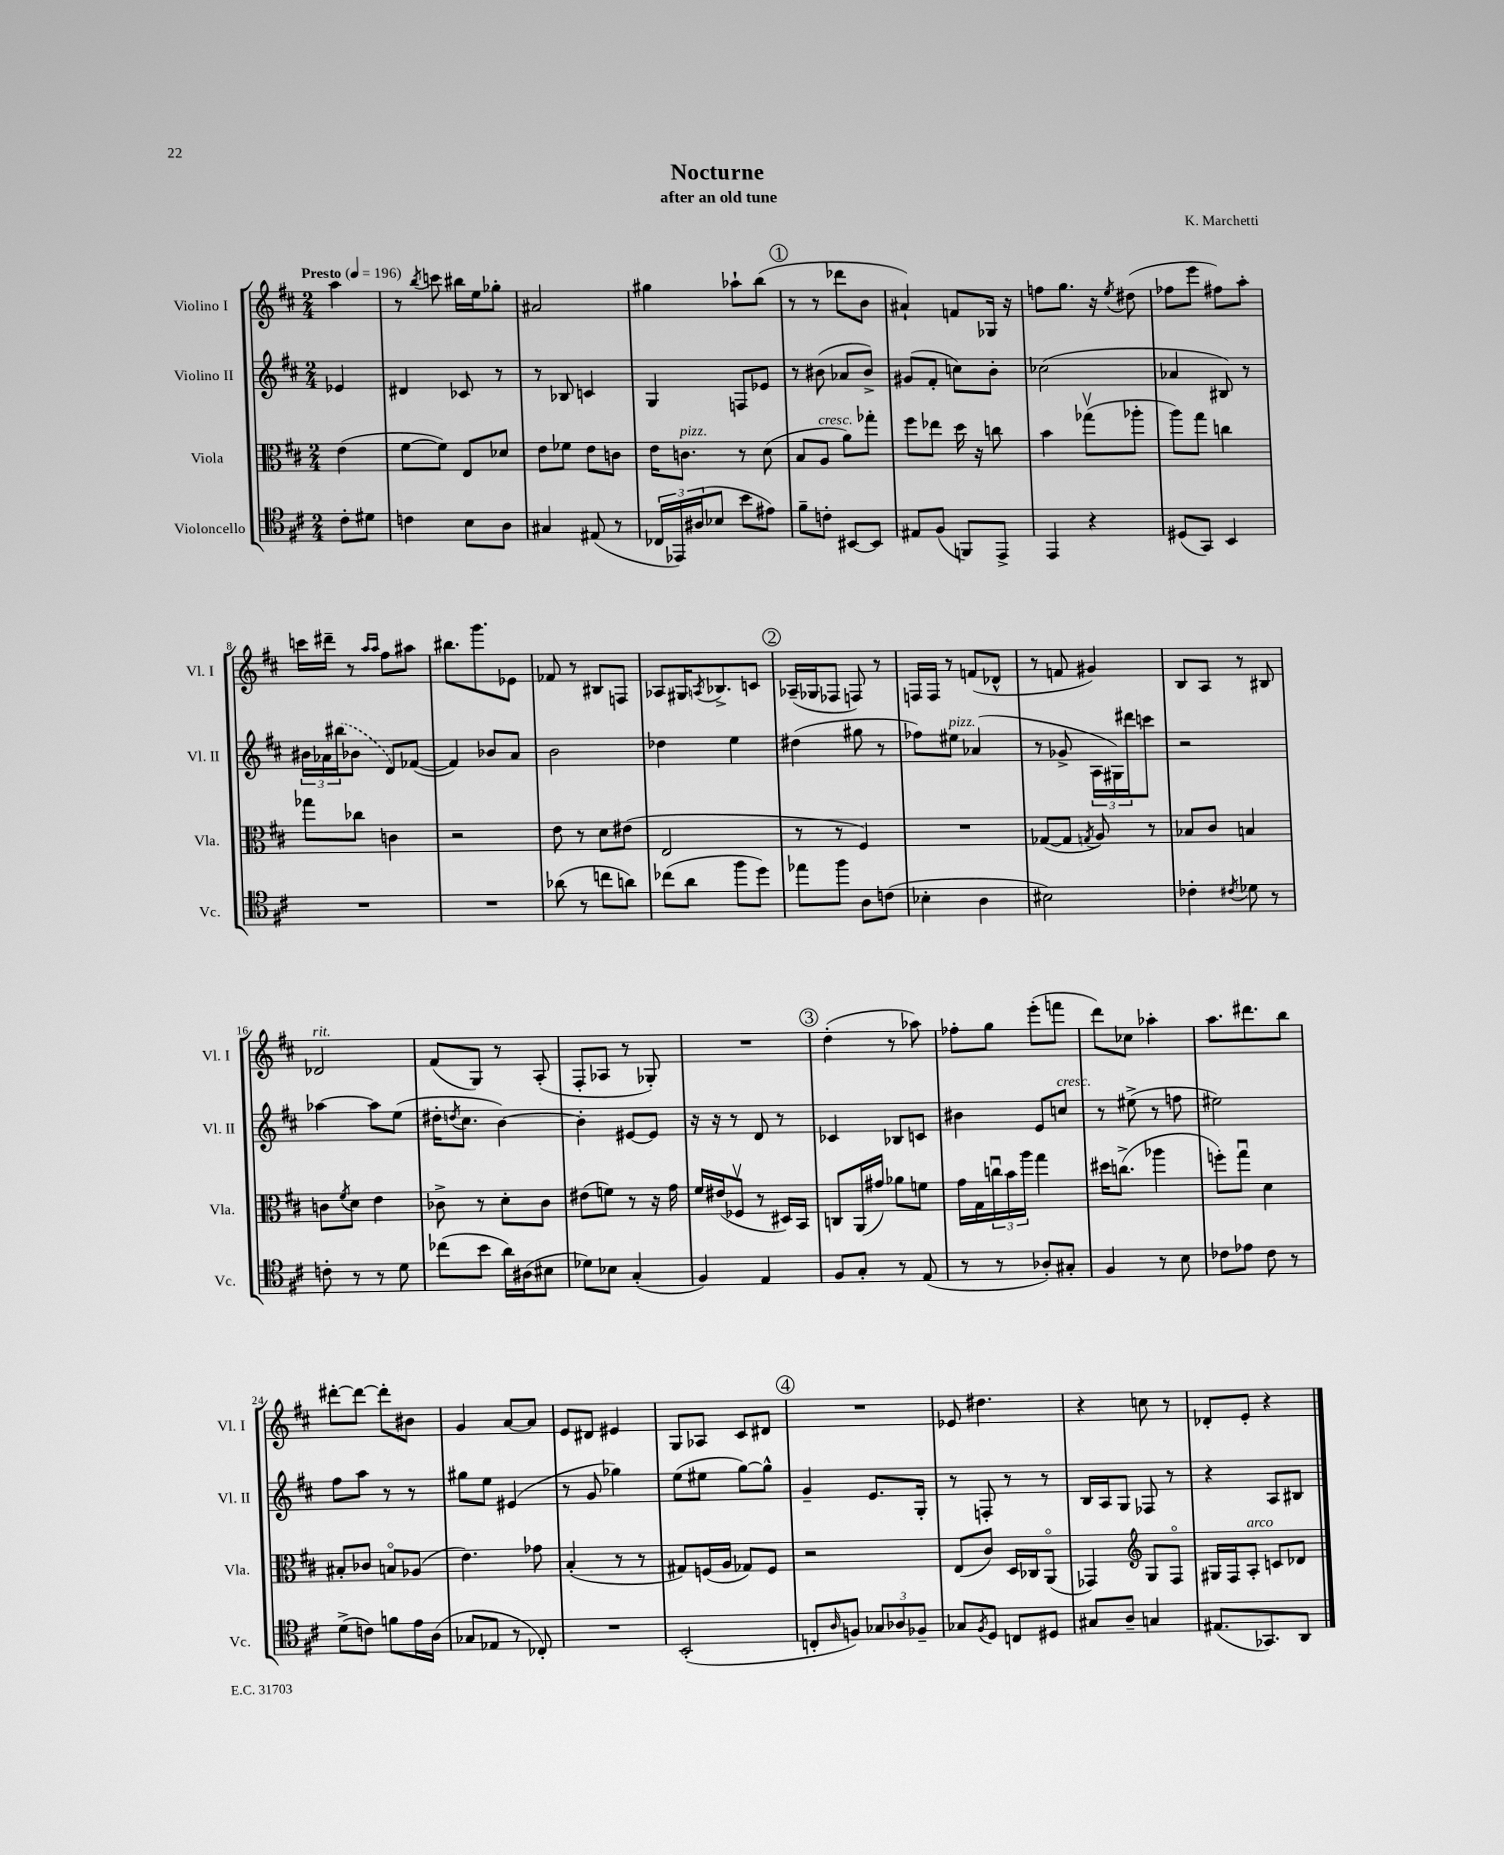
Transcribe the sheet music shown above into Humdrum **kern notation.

**kern	**kern	**kern	**kern
*part4	*part3	*part2	*part1
*staff4	*staff3	*staff2	*staff1
*I"Violoncello	*I"Viola	*I"Violino II	*I"Violino I
*I'Vc.	*I'Vla.	*I'Vl. II	*I'Vl. I
*clefC4	*clefC3	*clefG2	*clefG2
*k[f#c#]	*k[f#c#]	*k[f#c#]	*k[f#c#]
*M2/4	*M2/4	*M2/4	*M2/4
*MM196	*MM196	*MM196	*MM196
=	=	=	=
!	!	!	!LO:TX:a:B:t=Presto
8c#'\L	(4e\	4e-X/	4aa\
8d#X\J	.	.	.
=1	=1	=1	=1
4cn\	[8f#\L	4d#X/	8r
.	.	.	8qbb/
.	8f#\J])	.	8cccn\
8B\L	8E/L	8c-X/	16bb#X\LL
.	.	.	16ee\J
8A\J	8d-X/J	8r	8gg-X'\J
=2	=2	=2	=2
4G#X/	8e\L	8r	2a#X/
.	8f-X\J	8B-X/	.
(8E#X/	8e\L	4cn/	.
8r	8cn\J	.	.
=3	=3	=3	=3
24C-X/LL	16e\KL	4G/	4gg#X\
24EE-X/)	.	.	.
!	!LO:TX:a:i:t=pizz.	!	!
.	8.cn\J	.	.
(24A#X/J	.	.	.
8B-X/J	.	.	.
8b\L	8r	8Fn/L	8aa-X`\L
8e#X\J)	(8d\	8e-X/J	(8bb\J
!!LO:REH:place=s1:t=1
=4	=4	=4	=4
8f#~\L	8B/L	8r	8r
!	!LO:TX:a:i:t=cresc.	!	!
8cn'\J	8A/J	(8b#X\	8r
[8BB#X/L	8a\L)	8a-X/L	8ddd-X\L
8BB#/J]	8gg-X'\J	8b#^/J)	8b\J
=5	=5	=5	=5
8E#X/L	8ff#\L	(8g#X/L	4a#X`/)
(8F#/J	8ee-X\J	8f#'/J	.
8FFn/L)	16dd\	8ccn\L)	8fn/L
.	16r	.	.
8EE^/J	8ccn\	8b'\J	16G-X/Jk
.	.	.	16r
=6	=6	=6	=6
4EE/	4b\	(2cc-X\	8ffn\L
.	.	.	8.gg\J
4r	(8gg-Xv\L	.	.
.	.	.	16r
.	.	.	8qee/
.	8aa-X'\J	.	(8dd#X\
=7	=7	=7	=7
(8D#X/L	8aa\L)	4a-X/	8ff-X\L
8GG/J)	8gg\J	.	8eee\J
4BB/	4ccn\	8B#X/)	8ff#X\L)
.	.	8r	8aa'\J
!!LO:LB:g=z
=8	=8	=8	=8
2r	8gg-X\L	24b#X\LL	16cccn\LL
.	.	24a-X\	.
.	.	.	16ddd#X~\JJ
.	.	(24bb#X\J	.
.	8cc-X\J	8b-X\J	8r
.	.	.	16qqaa/LL
.	.	.	16qqaa/JJ
.	4cn\	8d/L)	8ff#\L
.	.	([8f-X/J	8aa#X\J
=9	=9	=9	=9
2r	2r	4f-/])	8.bb#X\L
.	.	.	8.ggg\
.	.	8b-X/L	.
.	.	8a/J	8e-X\J
=10	=10	=10	=10
(8a-X\	8e\	2b\	8f-X/
8r	8r	.	8r
8ccn\L	8d\L	.	8B#X/L
8an\J)	(8e#X\J	.	8Fn/J
=11	=11	=11	=11
(8cc-X\L	2E/	4dd-X\	8A-X/L
8a\J	.	.	16G#X/K
.	.	.	8qAn/
.	.	.	8.B-X^/
8ff#\L	.	4ee\	.
8dd\J)	.	.	8cn/J
!!LO:REH:place=s1:t=2
=12	=12	=12	=12
8ee-X\L	8r	(4dd#X\	(16A-X~/LL
.	.	.	16G-X/J
8ff#\J	8r	.	8F-X/J
8A\L	4F#/)	8gg#X\	8Fn/)
(8cn\J	.	8r	8r
=13	=13	=13	=13
4B-X'\	2r	8ff-X\L)	16Fn/LL
.	.	.	16F/JJ
!	!	!LO:TX:a:i:t=pizz.	!
.	.	8ee#X\J	8r
4A\	.	(4a-X/	(8fn/L
.	.	.	8d-X^^/J
=14	=14	=14	=14
2B#X\)	([8G-X/L	8r	8r
.	8G-/J]	8g-X^/	8fn/
.	8qGn/	.	.
.	8A/)	24A\LL	4g#X/)
.	.	24G#X\)	.
.	.	24ddd#X\J	.
.	8r	8cccn\J	.
=15	=15	=15	=15
4c-X'\	8B-X/L	2r	8B/L
.	8c#/J	.	8A/J
8qc#X/	.	.	.
8d-X\	4Bn/	.	8r
8r	.	.	8B#X/
!!LO:LB:g=z
=16	=16	=16	=16
!	!	!	!LO:TX:a:i:t=rit.
8cn'\	8cn\L	[4aa-X\	2d-X/
.	8qf#/	.	.
8r	8d\J	.	.
8r	4e\	8aa-\L]	.
8d\	.	(8ee\J	.
=17	=17	=17	=17
(8cc-X\L	8c-X^\	16dd#X'\KL	(8f#/L
.	.	8qddn/	.
.	.	8.cc#\J	.
8b\J	8r	.	8G/J)
16a\LL)	8d'\L	[4b\)	8r
(16A#X\J	.	.	.
8B#X\J	8c-\J	.	(8A'/
=18	=18	=18	=18
8d-X\L)	(8e#X\L	4b'\]	8F#'/L
8B-X\J	8fn\J)	.	8A-X/J
(4G'/	8r	[8e#X/L	8r
.	16r	8e#/J]	8G-X'/)
.	16g\	.	.
=19	=19	=19	=19
4F#/)	16f#/LL	16r	2r
.	(16e#X/J	16r	.
.	8F-Xv/J	8r	.
4E/	8r	8d/	.
.	16D#X/LL)	8r	.
.	16BB/JJ	.	.
!!LO:REH:place=s1:t=3
=20	=20	=20	=20
8F#/L	8Cn/L	4c-X/	(4dd'\
8G'/J	(16AA/L	.	.
.	16g#X/JJ)	.	.
8r	8a-X\L	8B-X/L	8r
(8E/	8fn\J	8cn/J	8aa-X\)
=21	=21	=21	=21
8r	16g\LL	4b#X\	8ff-X'\L
.	16G\	.	.
8r	24ccnu\	.	8gg\J
.	24b\	.	.
.	24aa\JJ	.	.
8A-X'/L)	4gg\	8e/L	(8eee'\L
!	!	!LO:TX:a:i:t=cresc.	!
8G#X'/J	.	8ccn/J	8fffn\J
=22	=22	=22	=22
4F#/	16dd#X\KL	8r	8ddd\L)
.	(8.ccn^\J	.	.
.	.	(8ee#X^\	8cc-X\J
8r	4aa-X\	8r	4aa-X'\
8B\	.	8ffn\	.
=23	=23	=23	=23
8c-X\L	8ffn'\L)	2ee#X\)	8.aa\L
8e-X\J	8ggu\J	.	.
.	.	.	8.ddd#X\
8c-\	4d\	.	.
8r	.	.	8bb\J
!!LO:LB:g=z
=24	=24	=24	=24
(8d^\L	8B#X'/L	8ff#\L	[8ddd#X'\L
8cn\J)	8c-X/J	8aa\J	8ddd#\J_
8fn\L	8Bn/L	8r	8ddd#'\L]
16e\L	(8A-X/J	8r	8b#X\J
(16A\JJ	.	.	.
=25	=25	=25	=25
8G-X/L	4.e\)	8gg#X\L	4g/
8E-X/J	.	8ee\J	.
8r	.	(4e#X/	[8a/L
8C-X'/)	8g-X\	.	8a/J]
=26	=26	=26	=26
2r	(4B'/	8r	8e/L
.	.	8g/	8d#X/J
.	8r	4gg-X\)	4e#X/
.	8r	.	.
=27	=27	=27	=27
(2BB'/	8G#X/L)	(8ee\L	8G/L
.	(16Fn/L	8ee#X\J	8A-X/J
.	16A/JJ	.	.
.	8G-X/L)	[8gg\L)	8c#/L
.	8F/J	8gg^^\J]	8d#X/J
!!LO:REH:place=s1:t=4
=28	=28	=28	=28
8Cn'/L	2r	4g~/	2r
16qqA/	.	.	.
8Fn/J)	.	.	.
12G-X/L	.	8.e/L	.
12A-X/	.	.	.
12F-X~/J	.	.	.
.	.	16G'/Jk	.
=29	=29	=29	=29
8G-X/L	(8E/L	8r	8e-X/
8qF#/	.	.	.
8D/J	8c#/J)	8Fn'/	4.dd#X\
8Cn/L	16D/LL	8r	.
.	16C-X/J	.	.
8D#X/J	(8AA/J	8r	.
=30	=30	=30	=30
8G#X/L	4GG-X/)	16B/LL	4r
.	.	16A/J	.
8A~/J	.	8G/J	.
*	*clefG2	*	*
4Gn/	8G/L	8F-X/	8ccn\
.	8F#/J	8r	8r
=31	=31	=31	=31
(8.E#X/L	16G#X/LL	4r	8d-X'/L
.	16F#/J	.	.
!	!LO:TX:a:i:t=arco	!	!
.	8A'/J	.	8e'/J
8.GG-X/)	.	.	.
.	8cn/L	8A/L	4r
8AA/J	8d-X/J	8B#X/J	.
==	==	==	==
*-	*-	*-	*-
